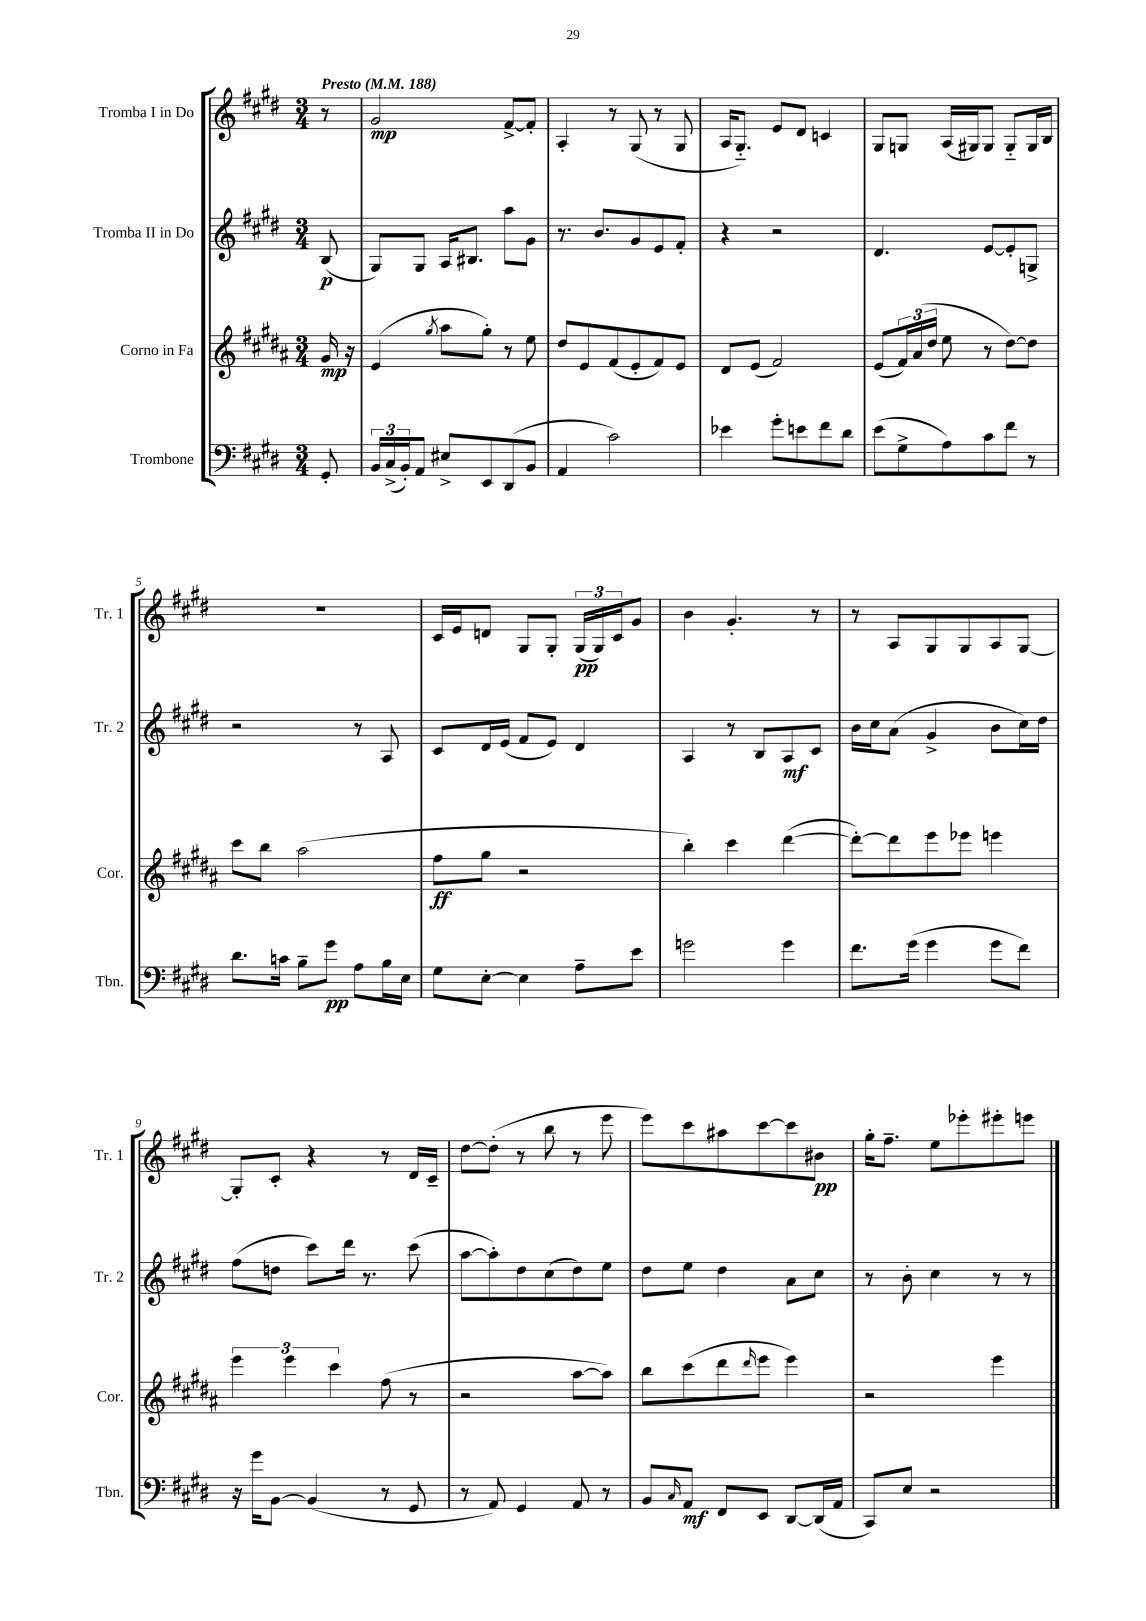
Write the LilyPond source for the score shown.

<<
\new StaffGroup <<
\new Staff = "s0" \with { instrumentName = "Tromba I in Do" shortInstrumentName = "Tr. 1" } {
    \clef treble \key e \major \numericTimeSignature \time 3/4 \partial 8 \tempo "Presto" 4 = 188
    r8 |
    gis'2\mp fis'8~-> fis'8-. |
    a4-. r8 gis8( r8 gis8 |
    a16 gis8.-_) e'8 dis'8 c'4 |
    gis8 g8 a16( gis16) gis8 gis8-_ gis16 b16 |
    R2. |
    cis'16 e'16 d'8 gis8 gis8-. \tuplet 3/2 { gis16\pp( gis16) cis'16 } gis'8 |
    b'4 gis'4.-. r8 |
    r8 a8 gis8 gis8 a8 gis8~ |
    gis8-. cis'8-. r4 r8 dis'16 cis'16-- |
    dis''8~ dis''8-.( r8 b''8 r8 e'''8 |
    e'''8) cis'''8 ais''8 cis'''8~ cis'''8 bis'8\pp |
    gis''16-. fis''8.-- e''8 ees'''8-. eis'''8-. e'''8 \bar "|." |
}
\new Staff = "s1" \with { instrumentName = "Tromba II in Do" shortInstrumentName = "Tr. 2" } {
    \clef treble \key e \major \numericTimeSignature \time 3/4 \partial 8
    b8\p( |
    gis8) gis8 a16 bis8. a''8 gis'8 |
    r8. b'8. gis'8 e'8 fis'8-. |
    r4 r2 |
    dis'4. e'8~ e'8-. g8-> |
    r2 r8 a8 |
    cis'8 dis'16 e'16( fis'8 e'8) dis'4 |
    a4 r8 b8 a8\mf cis'8 |
    b'16 cis''16 a'8( gis'4-> b'8 cis''16) dis''16 |
    fis''8( d''8 cis'''8) dis'''16 r8. cis'''8( |
    a''8~ a''8-.) dis''8 cis''8( dis''8) e''8 |
    dis''8 e''8 dis''4 a'8 cis''8 |
    r8 b'8-. cis''4 r8 r8 \bar "|." |
}
\new Staff = "s2" \with { instrumentName = "Corno in Fa" shortInstrumentName = "Cor." } {
    \clef treble \key b \major \numericTimeSignature \time 3/4 \partial 8
    gis'16\mp r16 |
    e'4( \acciaccatura { gis''8 } ais''8 gis''8-.) r8 e''8 |
    dis''8 e'8 fis'8( e'8-. fis'8) e'8 |
    dis'8 e'8( fis'2) |
    e'8( \tuplet 3/2 { fis'16) ais'16( dis''16 } e''8 r8 dis''8~) dis''8 |
    cis'''8 b''8 ais''2( |
    fis''8\ff gis''8 r2 |
    b''4-.) cis'''4 dis'''4~( |
    dis'''8~-.) dis'''8 e'''8 ees'''8 e'''4 |
    \tuplet 3/2 { e'''4 e'''4 cis'''4 } fis''8( r8 |
    r2 ais''8~ ais''8) |
    b''8 cis'''8( dis'''8 \grace { dis'''16 } e'''8 e'''4) |
    r2 e'''4 \bar "|." |
}
\new Staff = "s3" \with { instrumentName = "Trombone" shortInstrumentName = "Tbn." } {
    \clef bass \key e \major \numericTimeSignature \time 3/4 \partial 8
    gis,8-. |
    \tuplet 3/2 { b,16 cis16->( b,16-.) } a,8 eis8-> e,8 dis,8( b,8 |
    a,4 cis'2) |
    ees'4 gis'8-. e'8 fis'8 dis'8 |
    e'8( gis8-> a8) cis'8 fis'8 r8 |
    dis'8. c'16 b8-- gis'8\pp a8 b16 e16 |
    gis8 e8~-. e4 a8-- e'8 |
    g'2 g'4 |
    fis'8. gis'16( gis'4 gis'8 fis'8) |
    r16 gis'16 b,8~ b,4( r8 gis,8 |
    r8 a,8) gis,4 a,8 r8 |
    b,8 \grace { cis16 } a,8\mf fis,8 e,8 dis,8~ dis,16( a,16 |
    cis,8) e8 r2 \bar "|." |
}
>>
>>
